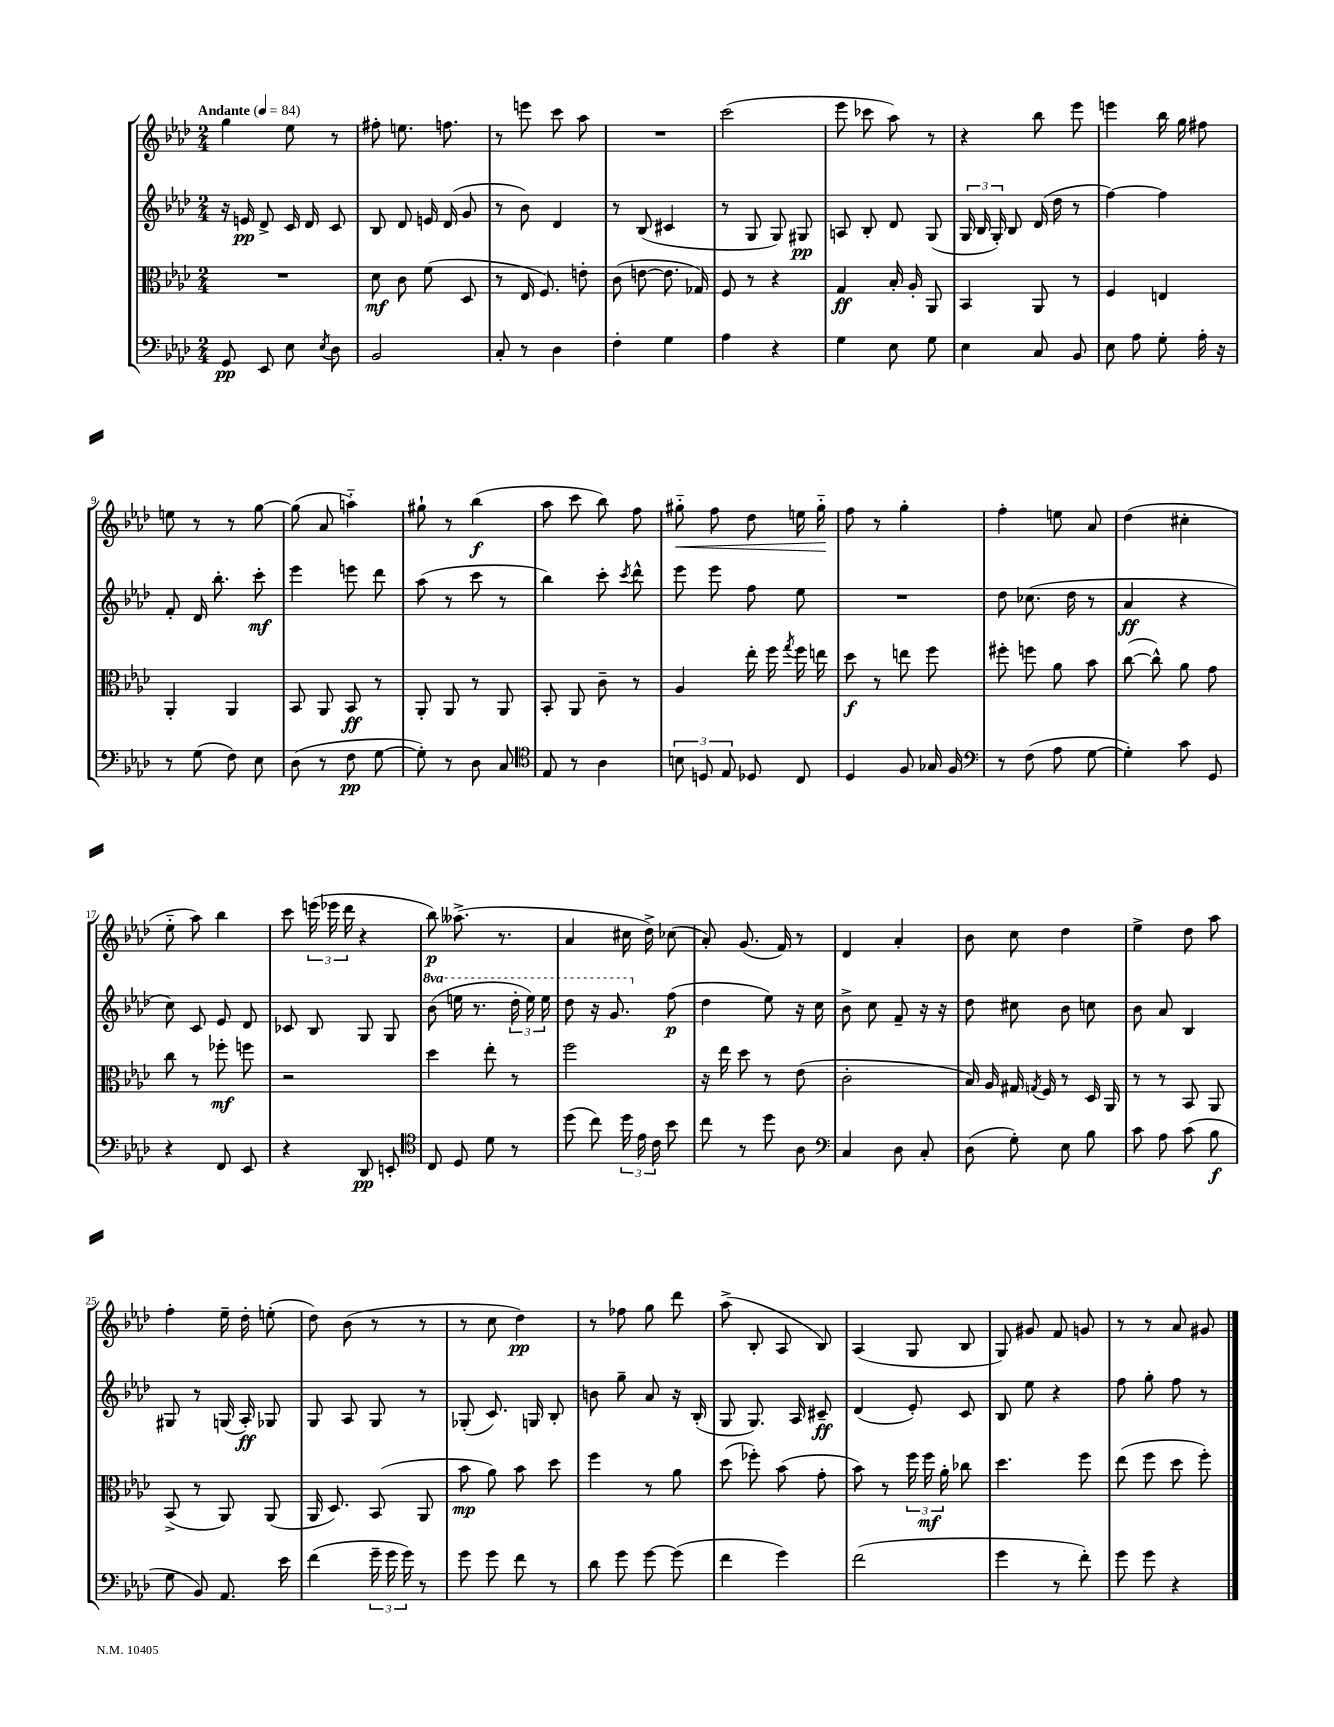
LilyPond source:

<<
\new StaffGroup <<
\new Staff = "s0" {
    \clef treble \key aes \major \numericTimeSignature \time 2/4 \tempo "Andante" 4 = 84
    \autoBeamOff g''4 ees''8 r8 |
    fis''8-. e''8. f''8. |
    r8 e'''8 c'''8 aes''8 |
    R2 |
    c'''2( |
    ees'''8 ces'''8 aes''8) r8 |
    r4 bes''8 ees'''8 |
    e'''4 bes''16 g''16 fis''8 |
    e''8 r8 r8 g''8~ |
    g''8( aes'8 a''4-_) |
    gis''8-! r8 bes''4\f( |
    aes''8 c'''8 bes''8) f''8 |
    gis''8-_\< f''8 des''8 e''16 gis''16-_\! |
    f''8 r8 g''4-. |
    f''4-. e''8 aes'8 |
    des''4( cis''4-. |
    ees''8-_ aes''8) bes''4 |
    c'''8 \tuplet 3/2 { e'''16( ees'''16 des'''16 } r4 |
    bes''8\p) aeses''8.->( r8. |
    aes'4 cis''16 des''16->) ces''8( |
    aes'8-.) g'8.( f'16) r8 |
    des'4 aes'4-. |
    bes'8 c''8 des''4 |
    ees''4-> des''8 aes''8 |
    f''4-. ees''16-- des''16-. e''8-.( |
    des''8) bes'8( r8 r8 |
    r8 c''8 des''4\pp) |
    r8 fes''8 g''8 des'''8 |
    aes''8->( bes8-. aes8 bes8) |
    aes4( g8 bes8 |
    g8) gis'8 f'8 g'8 |
    r8 r8 aes'8 gis'8 \bar "|." |
}
\new Staff = "s1" {
    \clef treble \key aes \major \numericTimeSignature \time 2/4 \set Staff.ottavationMarkups = #ottavation-simple-ordinals
    \autoBeamOff r16 e'16\pp des'8-> c'16 des'16 c'8 |
    bes8 des'8 e'16 des'16( g'8 |
    r8 bes'8) des'4 |
    r8 bes8( cis'4 |
    r8 g8 g8) gis8\pp |
    a8 bes8-. des'8 g8( |
    \tuplet 3/2 { g16 bes16 g16-.) } bes8 des'16( des''16 r8 |
    f''4~) f''4 |
    f'8-. des'16 bes''8.-. c'''8-.\mf |
    ees'''4 e'''8 des'''8 |
    aes''8( r8 c'''8 r8 |
    bes''4) c'''8-. \acciaccatura { c'''8 } des'''8-^ |
    ees'''8 ees'''8 f''8 ees''8 |
    R2 |
    des''8 ces''8.( des''16 r8 |
    aes'4\ff r4 |
    c''8) c'8 ees'8 des'8 |
    ces'8 bes8 g8 g8 |
    \ottava #1 bes''8( e'''16 r8. \tuplet 3/2 { des'''16-. e'''16) e'''16 } |
    des'''8 r16 g''8. \ottava #0 f''8\p( |
    des''4 ees''8) r16 c''16 |
    bes'8-> c''8 f'8-- r16 r16 |
    des''8 cis''8 bes'8 c''8 |
    bes'8 aes'8 bes4 |
    gis8 r8 g16( aes16-.\ff) ges8 |
    g8 aes8 g8 r8 |
    ges8-.( c'8.) g16 bes8-. |
    b'8 g''8-- aes'8 r16 bes16-.( |
    g8 g8.) aes16 cis'8--\ff |
    des'4( ees'8-.) c'8 |
    bes8 ees''8 r4 |
    f''8 g''8-. f''8 r8 \bar "|." |
}
\new Staff = "s2" {
    \clef alto \key aes \major \numericTimeSignature \time 2/4
    \autoBeamOff R2 |
    des'8\mf c'8 f'8( des8 |
    r8 ees16 f8.) e'8-. |
    c'8( e'8~ e'8. ges16) |
    f8 r8 r4 |
    g4\ff bes16-. aes16-. aes,8 |
    bes,4 aes,8 r8 |
    f4 e4 |
    aes,4-. aes,4 |
    bes,8 aes,8 bes,8\ff r8 |
    aes,8-. aes,8 r8 aes,8 |
    bes,8-. aes,8 c'8-- r8 |
    aes4 ees''16-. f''16 \acciaccatura { g''8 } f''16 e''16 |
    des''8\f r8 e''8 f''8 |
    fis''8-. f''8 aes'8 bes'8 |
    c''8~( c''8-^) aes'8 g'8 |
    c''8 r8 fes''8-.\mf f''8 |
    r2 |
    des''4 ees''8-. r8 |
    f''2 |
    r16 ees''16 des''8 r8 ees'8( |
    c'2-. |
    bes16) aes16 gis16 \acciaccatura { g8 } f16 r8 des16 aes,16 |
    r8 r8 bes,8 aes,8 |
    bes,8->( r8 aes,8) aes,8( |
    aes,16 des8.) bes,8( aes,8 |
    bes'8\mp aes'8) bes'8 des''8 |
    f''4 r8 aes'8 |
    des''8( fes''8-.) bes'8( g'8-. |
    bes'8) r8 \tuplet 3/2 { f''16 f''16\mf aes'16-. } ces''8 |
    des''4. f''8 |
    ees''8( f''8 des''8 f''8-.) \bar "|." |
}
\new Staff = "s3" {
    \clef bass \key aes \major \numericTimeSignature \time 2/4
    \autoBeamOff g,8\pp ees,8 ees8 \acciaccatura { ees8 } des8 |
    bes,2 |
    c8-. r8 des4 |
    f4-. g4 |
    aes4 r4 |
    g4 ees8 g8 |
    ees4 c8 bes,8 |
    ees8 aes8 g8-. aes16-. r16 |
    r8 g8( f8) ees8 |
    des8( r8 f8\pp g8~ |
    g8-.) r8 des8 c8 |
    \clef tenor ees8 r8 aes4 |
    \tuplet 3/2 { b8 d8 ees8 } des8 c8 |
    des4 f8 ges16 f16 |
    \clef bass r8 f8( aes8 g8~ |
    g4-.) c'8 g,8 |
    r4 f,8 ees,8 |
    r4 des,8\pp e,8-. |
    \clef tenor c8 des8 des'8 r8 |
    des''8( c''8) \tuplet 3/2 { des''16 ees'16 c'16 } bes'8 |
    c''8 r8 des''8 aes8 |
    \clef bass c4 des8 c8-. |
    des8( g8-.) ees8 bes8 |
    c'8 aes8 c'8( bes8\f |
    g8 bes,8) aes,8. ees'16 |
    f'4( \tuplet 3/2 { g'16-- g'16 g'16) } r8 |
    g'8 g'8 f'8 r8 |
    des'8 g'8 g'8~ g'8( |
    f'4 g'4) |
    f'2( |
    g'4 r8 f'8-.) |
    g'8 g'8 r4 \bar "|." |
}
>>
>>
